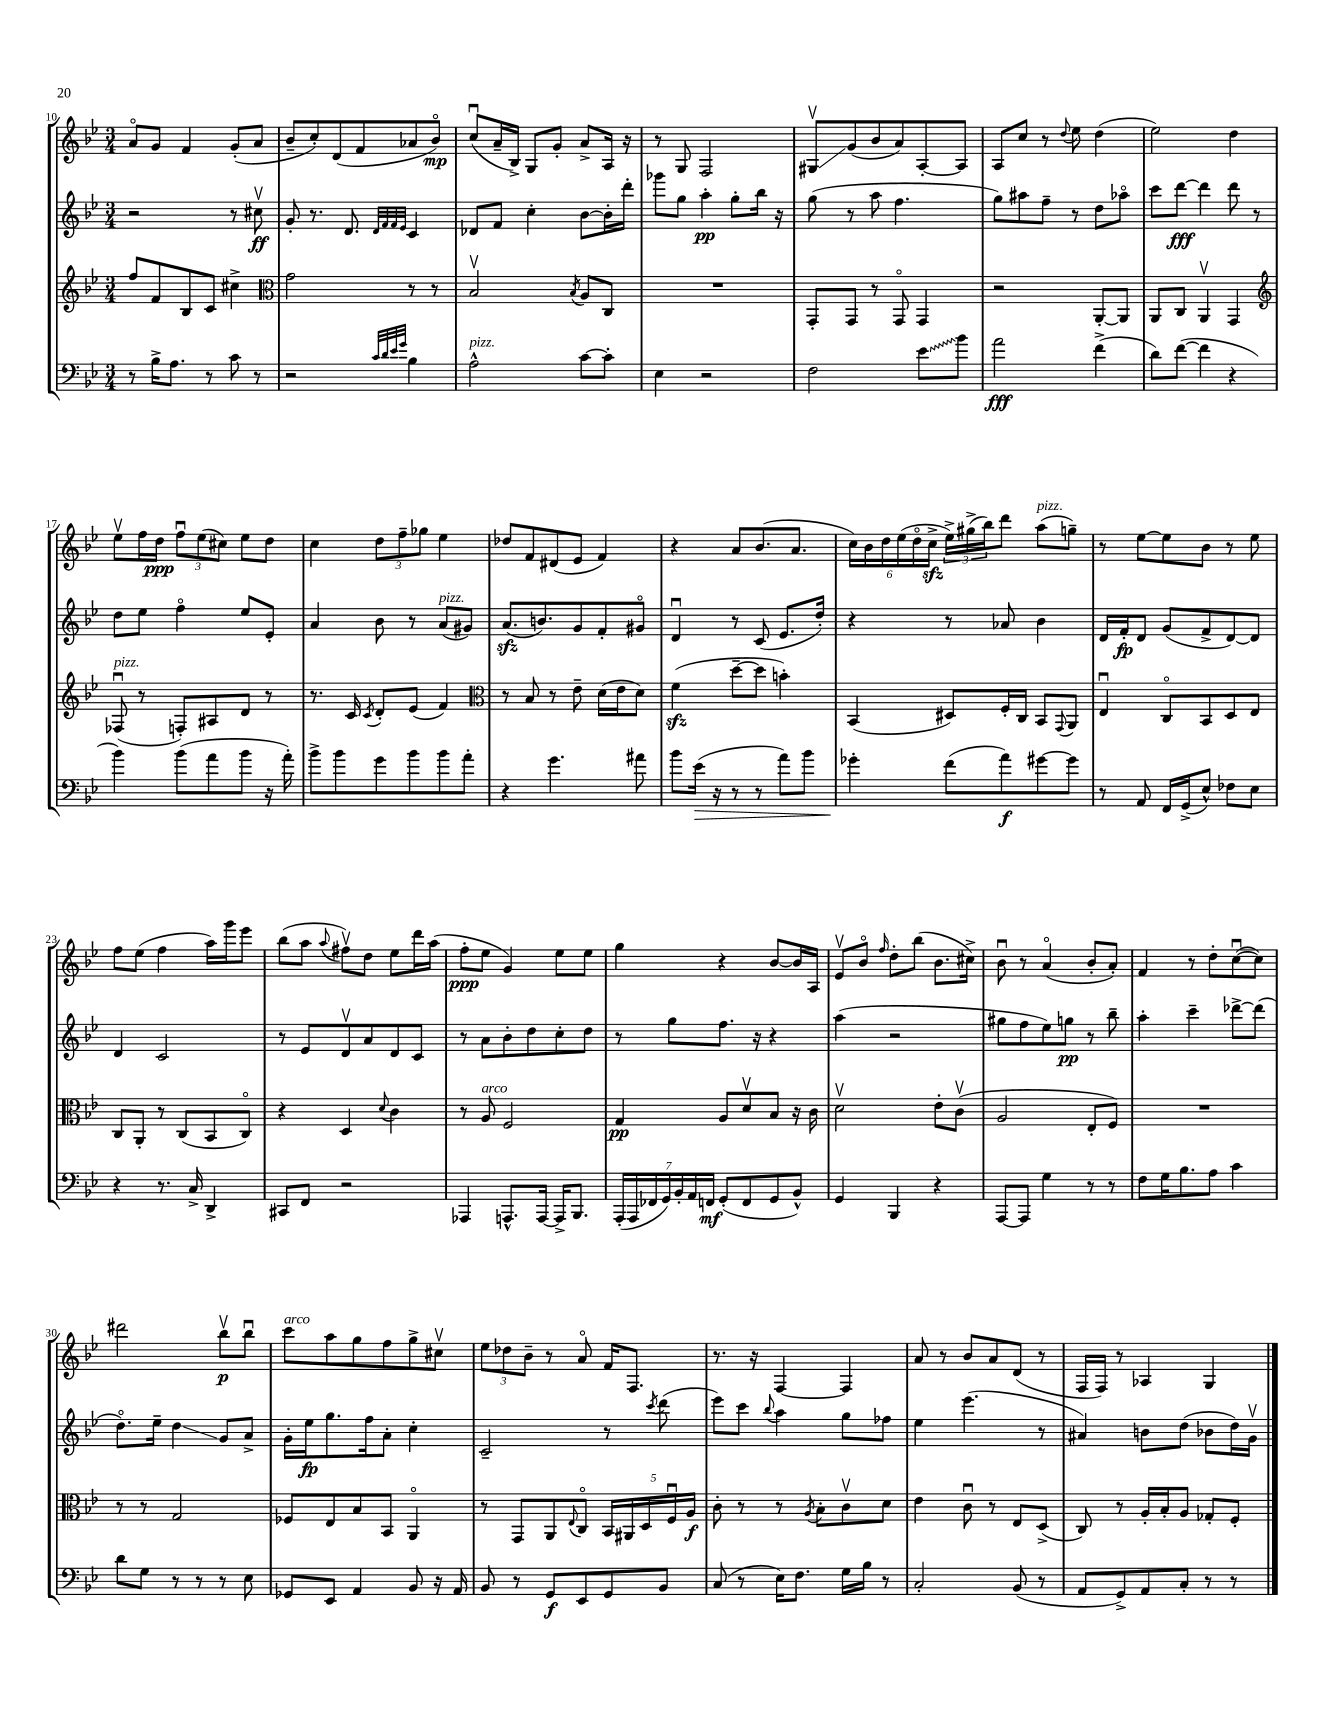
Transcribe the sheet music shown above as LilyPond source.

<<
\new StaffGroup <<
\new Staff = "s0" {
    \clef treble \key bes \major \numericTimeSignature \time 3/4
    a'8\flageolet g'8 f'4 g'8-.( a'8 |
    bes'8-- c''8-.) d'8( f'8 aes'8 bes'8\flageolet\mp) |
    c''8\downbow( a'16-- bes16->) g8 g'8-. a'8-> a16 r16 |
    r8 g8 f2 |
    gis8\upbow\glissando g'8( bes'8 a'8) a8~-. a8 |
    a8 c''8 r8 \appoggiatura { d''8 } ees''8 d''4( |
    ees''2) d''4 |
    ees''8\upbow f''16 d''16\ppp \tuplet 3/2 { f''8\downbow ees''8( cis''8) } ees''8 d''8 |
    c''4 \tuplet 3/2 { d''8 f''8-- ges''8 } ees''4 |
    des''8 f'8 dis'8( ees'8 f'4) |
    r4 a'8 bes'8.( a'8. |
    \tuplet 6/4 { c''16) bes'16 d''16 ees''16( d''16\flageolet c''16->\sfz } \tuplet 3/2 { ees''16->) gis''16->( bes''16) } d'''8 a''8^\markup { \italic "pizz." }( g''8--) |
    r8 ees''8~ ees''8 bes'8 r8 ees''8 |
    f''8 ees''8( f''4 a''16) g'''16 ees'''8 |
    bes''8( a''8 \appoggiatura { a''8 } fis''8\upbow) d''8 ees''8 d'''16 a''16( |
    f''8-.\ppp ees''8 g'4) ees''8 ees''8 |
    g''4 r4 bes'8~ bes'16 a16 |
    ees'8\upbow bes'8\flageolet \grace { f''16 } d''8-. bes''8( bes'8. cis''16->) |
    bes'8\downbow r8 a'4\flageolet( bes'8-. a'8-.) |
    f'4 r8 d''8-. c''8~\downbow( c''8) |
    dis'''2 bes''8\upbow\p bes''8\downbow |
    c'''8^\markup { \italic "arco" } a''8 g''8 f''8 g''8-> cis''8\upbow |
    \tuplet 3/2 { ees''8 des''8 bes'8-- } r8 a'8\flageolet f'16 f8. |
    r8. r16 f4~ f4 |
    a'8 r8 bes'8 a'8 d'8( r8 |
    f16 f16) r8 aes4 g4 \bar "|." |
}
\new Staff = "s1" {
    \clef treble \key bes \major \numericTimeSignature \time 3/4
    r2 r8 cis''8\upbow\ff |
    g'8-. r8. d'8. \grace { d'32 f'32 f'32 ees'32 } c'4 |
    des'8 f'8 c''4-. bes'8~ bes'16-. d'''16-. |
    ges'''8 g''8 a''4-.\pp g''8-. bes''16 r16 |
    g''8( r8 a''8 f''4. |
    g''8) ais''8 f''8-- r8 d''8 aes''8\flageolet |
    c'''8 d'''8~\fff d'''4 d'''8 r8 |
    d''8 ees''8 f''4\flageolet ees''8 ees'8-. |
    a'4 bes'8 r8 a'8^\markup { \italic "pizz." }( gis'8) |
    a'8.\sfz( b'8.) g'8 f'8-. gis'8\flageolet |
    d'4\downbow r8 c'8( ees'8. d''16-.) |
    r4 r8 aes'8 bes'4 |
    d'16 f'16-.\fp d'8 g'8( f'8-> d'8~) d'8 |
    d'4 c'2 |
    r8 ees'8 d'8\upbow a'8 d'8 c'8 |
    r8 a'8 bes'8-. d''8 c''8-. d''8 |
    r8 g''8 f''8. r16 r4 |
    a''4( r2 |
    gis''8 f''8 ees''8) g''8\pp r8 bes''8-- |
    a''4-. c'''4-- des'''8~-> des'''8( |
    d''8.\flageolet) ees''16-- d''4\glissando g'8 a'8-> |
    g'16-. ees''16\fp g''8. f''16 a'8-. c''4-. |
    c'2-- r8 \acciaccatura { c'''8 } d'''8( |
    ees'''8) c'''8 \appoggiatura { bes''8 } a''4 g''8 fes''8 |
    ees''4 ees'''4.( r8 |
    ais'4) b'8 d''8( bes'8 d''16) g'16\upbow \bar "|." |
}
\new Staff = "s2" {
    \clef treble \key bes \major \numericTimeSignature \time 3/4
    f''8 f'8 bes8 c'8 cis''4-> |
    \clef alto g'2 r8 r8 |
    bes2\upbow \acciaccatura { bes8 } a8 c8 |
    R2. |
    g,8-. g,8 r8 g,8\flageolet g,4 |
    r2 a,8~-. a,8 |
    a,8 c8 a,4\upbow g,4 |
    \clef treble fes8\downbow^\markup { \italic "pizz." }( r8 f8-.) ais8 d'8 r8 |
    r8. c'16 \acciaccatura { c'8 } d'8-. ees'8( f'4) |
    \clef alto r8 bes8 r8 ees'8-- d'16( ees'16 d'8) |
    f'4\sfz( d''8~-- d''8 b'4-.) |
    bes,4( dis8) f16-. c16 bes,8 \appoggiatura { g,8 } a,8 |
    ees4\downbow c8\flageolet bes,8 d8 ees8 |
    c8 a,8-. r8 c8( bes,8 c8\flageolet) |
    r4 d4 \appoggiatura { d'8 } c'4 |
    r8 a8^\markup { \italic "arco" } f2 |
    g4\pp a8 d'8\upbow bes8 r16 c'16 |
    d'2\upbow ees'8-. c'8\upbow( |
    a2 ees8-. f8) |
    R2. |
    r8 r8 g2 |
    fes8 ees8 bes8 bes,8 a,4\flageolet |
    r8 g,8 a,8 \appoggiatura { ees8 } c8\flageolet \tuplet 5/4 { bes,16 ais,16 d16 f16\downbow a16\f } |
    c'8-. r8 r8 \acciaccatura { a8 } bes8-. c'8\upbow d'8 |
    ees'4 c'8\downbow r8 ees8 d8->( |
    c8) r8 a16-. bes16-. a8 ges8-. f8-. \bar "|." |
}
\new Staff = "s3" {
    \clef bass \key bes \major \numericTimeSignature \time 3/4
    r8 bes16-> a8. r8 c'8 r8 |
    r2 \grace { c'32 d'32 ees'32 g'32 } bes4 |
    a2-^^\markup { \italic "pizz." } c'8~ c'8-. |
    ees4 r2 |
    f2 \once \override Glissando.style = #'zigzag ees'8\glissando bes'8 |
    a'2\fff f'4->( |
    d'8) f'8~( f'4 r4 |
    bes'4) bes'8( a'8 bes'8 r16 a'16-.) |
    bes'8-> bes'8 g'8 bes'8 bes'8 a'8-. |
    r4 g'4. ais'8 |
    bes'8 ees'16\>( r16 r8 r8 a'8) bes'8 |
    ges'4-.\! f'8( a'8\f) gis'8~ gis'8 |
    r8 a,8 f,16 g,16->( ees8-^) fes8 ees8 |
    r4 r8. c16-> d,4-> |
    cis,8 f,8 r2 |
    aes,,4 a,,8.-^ a,,16~ a,,16-> bes,,8. |
    \tuplet 7/4 { a,,16-.( a,,16 fes,16 g,16) bes,16-. a,16 f,16\mf } g,8-.( f,8 g,8 bes,8-^) |
    g,4 bes,,4 r4 |
    a,,8~ a,,8 g4 r8 r8 |
    f8 g16 bes8. a8 c'4 |
    d'8 g8 r8 r8 r8 ees8 |
    ges,8 ees,8 a,4 bes,8 r16 a,16 |
    bes,8 r8 g,8\f ees,8 g,8 bes,8 |
    c8( r8 ees16) f8. g16 bes16 r8 |
    c2-. bes,8( r8 |
    a,8 g,8->) a,8 c8-. r8 r8 \bar "|." |
}
>>
>>
\layout { \context { \Score currentBarNumber = #10 } }
